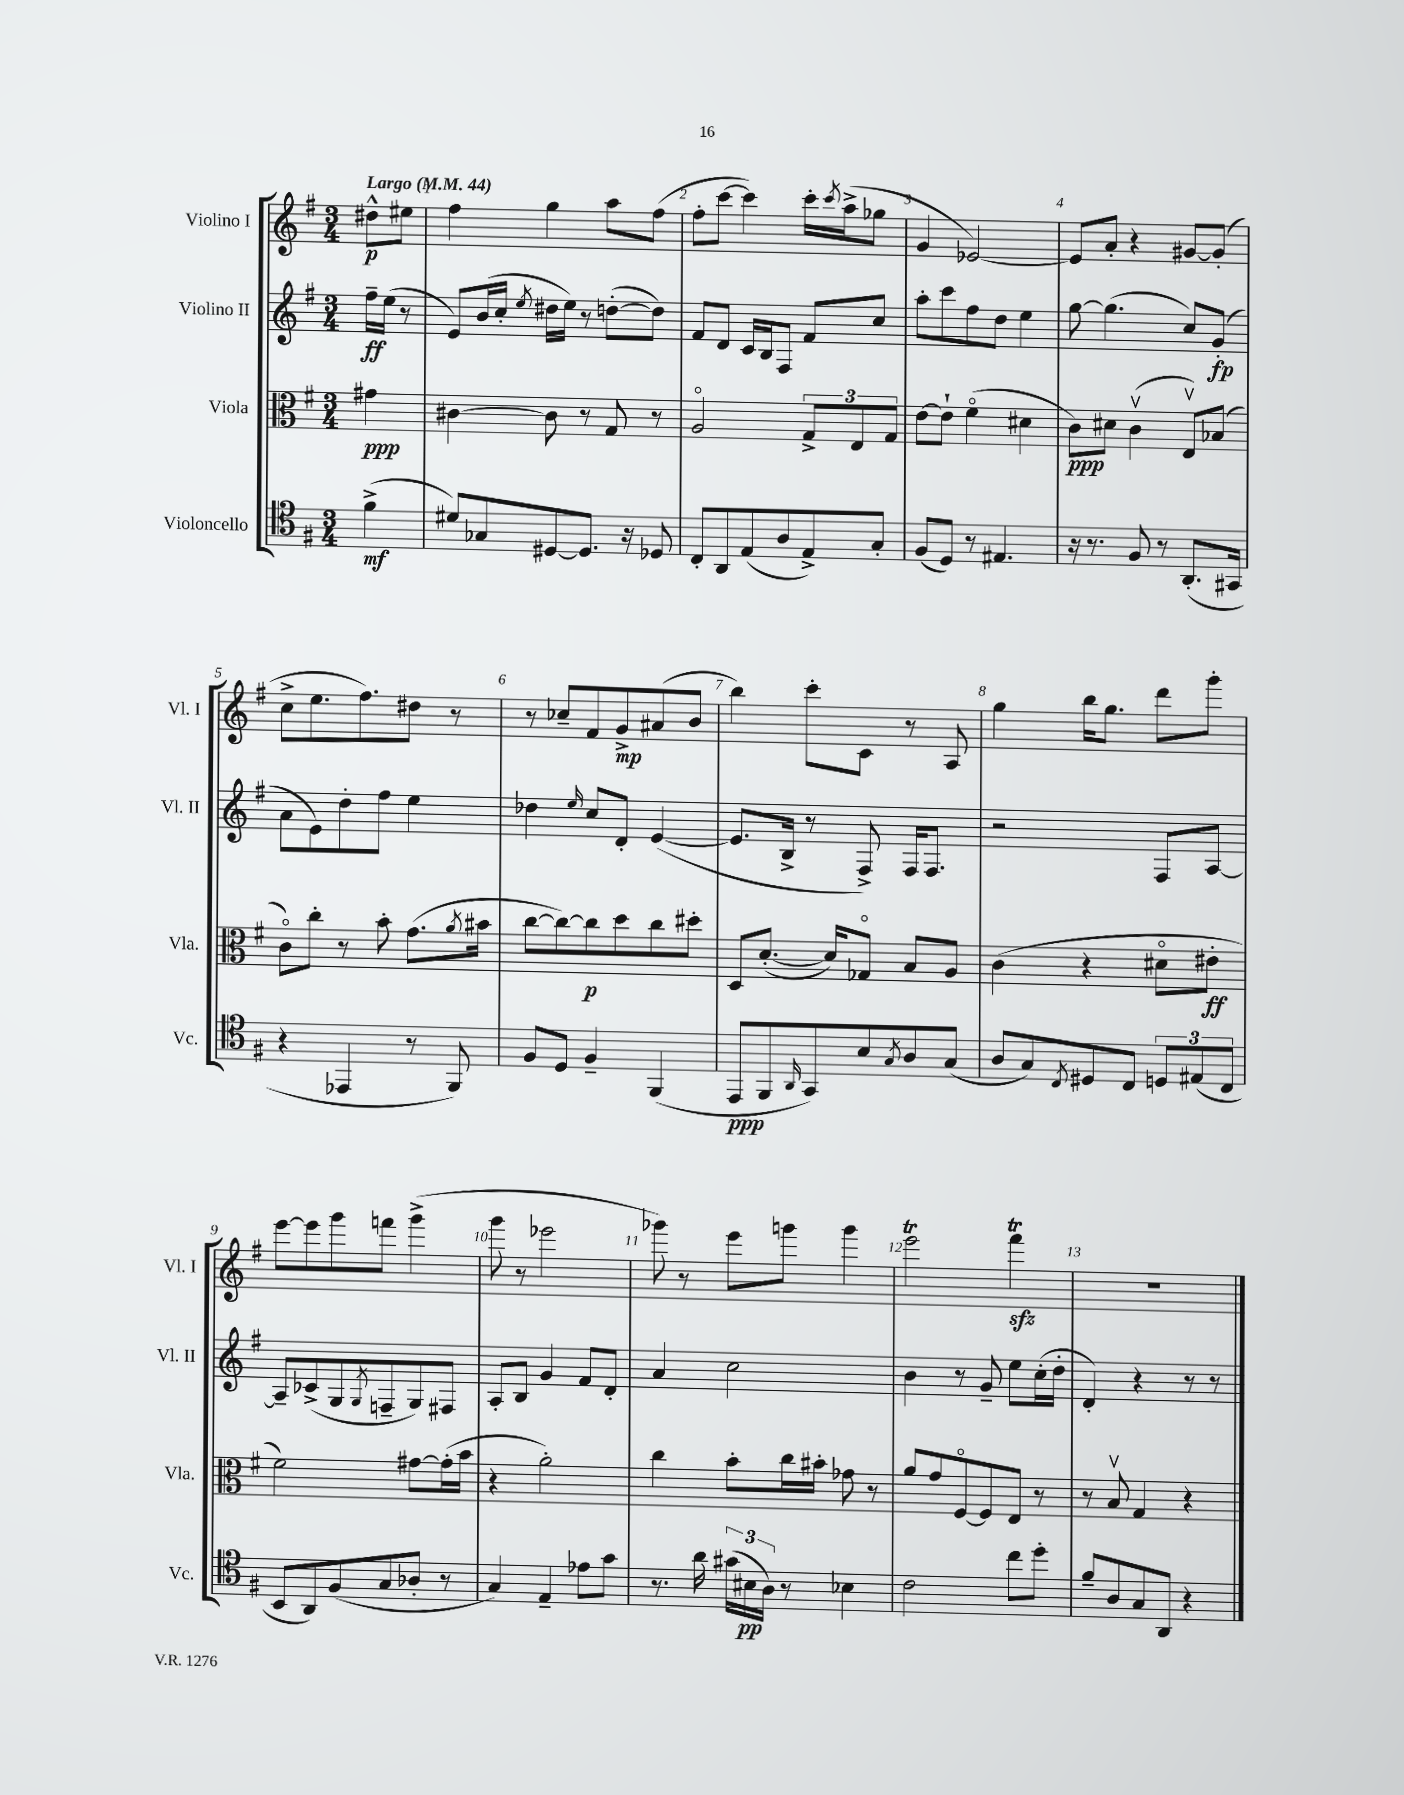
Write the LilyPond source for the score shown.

<<
\new StaffGroup <<
\new Staff = "s0" \with { instrumentName = "Violino I" shortInstrumentName = "Vl. I" } {
    \clef treble \key g \major \numericTimeSignature \time 3/4 \partial 4 \tempo "Largo" 4 = 44
    dis''8-^\p eis''8 |
    fis''4 g''4 a''8 fis''8( |
    fis''8-. c'''8~ c'''4) c'''16-. \acciaccatura { c'''8 } a''16->( ges''8 |
    g'4 ees'2~) |
    ees'8 a'8-. r4 gis'8~ gis'8-.( |
    c''8-> e''8. fis''8.) dis''8 r8 |
    r8 ces''8-- fis'8 g'8->\mp ais'8( b'8 |
    b''4) c'''8-. c'8 r8 a8 |
    g''4 b''16 g''8. d'''8 g'''8-. |
    e'''8~ e'''8 g'''8 f'''8 g'''4->( |
    g'''8 r8 ees'''2 |
    ges'''8) r8 e'''8 g'''8 g'''4 |
    e'''2\trill fis'''4\trill\sfz |
    R2. \bar "|." |
}
\new Staff = "s1" \with { instrumentName = "Violino II" shortInstrumentName = "Vl. II" } {
    \clef treble \key g \major \numericTimeSignature \time 3/4 \partial 4
    fis''16--\ff e''16( r8 |
    e'8) b'16( c''16-. \acciaccatura { e''8 } dis''16 e''16) r8 d''8~-.( d''8) |
    fis'8 d'8 c'16 b16 fis8 fis'8 c''8 |
    a''8-. c'''8 fis''8 d''8 e''4 |
    g''8~ g''4.( c''8) g'8-.\fp( |
    a'8 e'8) d''8-. fis''8 e''4 |
    des''4 \grace { e''16 } c''8 d'8-. e'4~( |
    e'8. b16-> r8 fis8->) fis16 fis8. |
    r2 fis8 a8~ |
    a8-- ces'8->( g8 \acciaccatura { g8 } f8-- g8) fis8 |
    a8-. b8 g'4 fis'8 d'8-. |
    a'4 c''2 |
    b'4 r8 g'8-- e''8 c''16-.( d''16-. |
    d'4-.) r4 r8 r8 \bar "|." |
}
\new Staff = "s2" \with { instrumentName = "Viola" shortInstrumentName = "Vla." } {
    \clef alto \key g \major \numericTimeSignature \time 3/4 \partial 4
    gis'4\ppp |
    cis'4~ cis'8 r8 g8 r8 |
    a2\flageolet \tuplet 3/2 { g8-> e8 g8 } |
    e'8~ e'8-! fis'4\flageolet( dis'4 |
    c'8\ppp) dis'8 c'4\upbow( e8\upbow) bes8( |
    c'8\flageolet) c''8-. r8 b'8-. g'8.( \acciaccatura { a'8 } bis'16 |
    c''8~ c''8~) c''8\p d''8 c''8 dis''8-. |
    d8 d'8.~-.( d'16) ges8\flageolet b8 a8 |
    c'4( r4 dis'8\flageolet eis'8-.\ff |
    fis'2) gis'8~ gis'16-.( b'16 |
    r4 a'2-.) |
    c''4 b'8-. c''16 bis'16-. ges'8 r8 |
    a'8 g'8 fis8~\flageolet fis8 e8 r8 |
    r8 b8\upbow g4 r4 \bar "|." |
}
\new Staff = "s3" \with { instrumentName = "Violoncello" shortInstrumentName = "Vc." } {
    \clef tenor \key g \major \numericTimeSignature \time 3/4 \partial 4
    fis'4->\mf( |
    dis'8) ges8 dis8~ dis8. r16 des8 |
    c8-. a,8 e8( a8 e8->) g8-. |
    fis8( d8) r8 eis4. |
    r16 r8. fis8 r8 a,8.-.( gis,16 |
    r4 ees,4 r8 fis,8) |
    fis8 d8 fis4-- fis,4( |
    e,8\ppp fis,8 \grace { a,16 } g,8) b8 \acciaccatura { g8 } a8 g8( |
    a8 g8) \acciaccatura { c8 } dis8 c8 \tuplet 3/2 { d8 eis8( c8 } |
    b,8 a,8) fis8( g8 aes8-. r8 |
    g4) e4-- ees'8 g'8 |
    r8. a'16 \tuplet 3/2 { gis'16( bis16\pp a16) } r8 bes4 |
    c'2 c''8 d''8-. |
    fis'8-- a8 g8 a,8 r4 \bar "|." |
}
>>
>>
\layout { \context { \Score \override BarNumber.break-visibility = ##(#f #t #t) barNumberVisibility = #all-bar-numbers-visible } }
